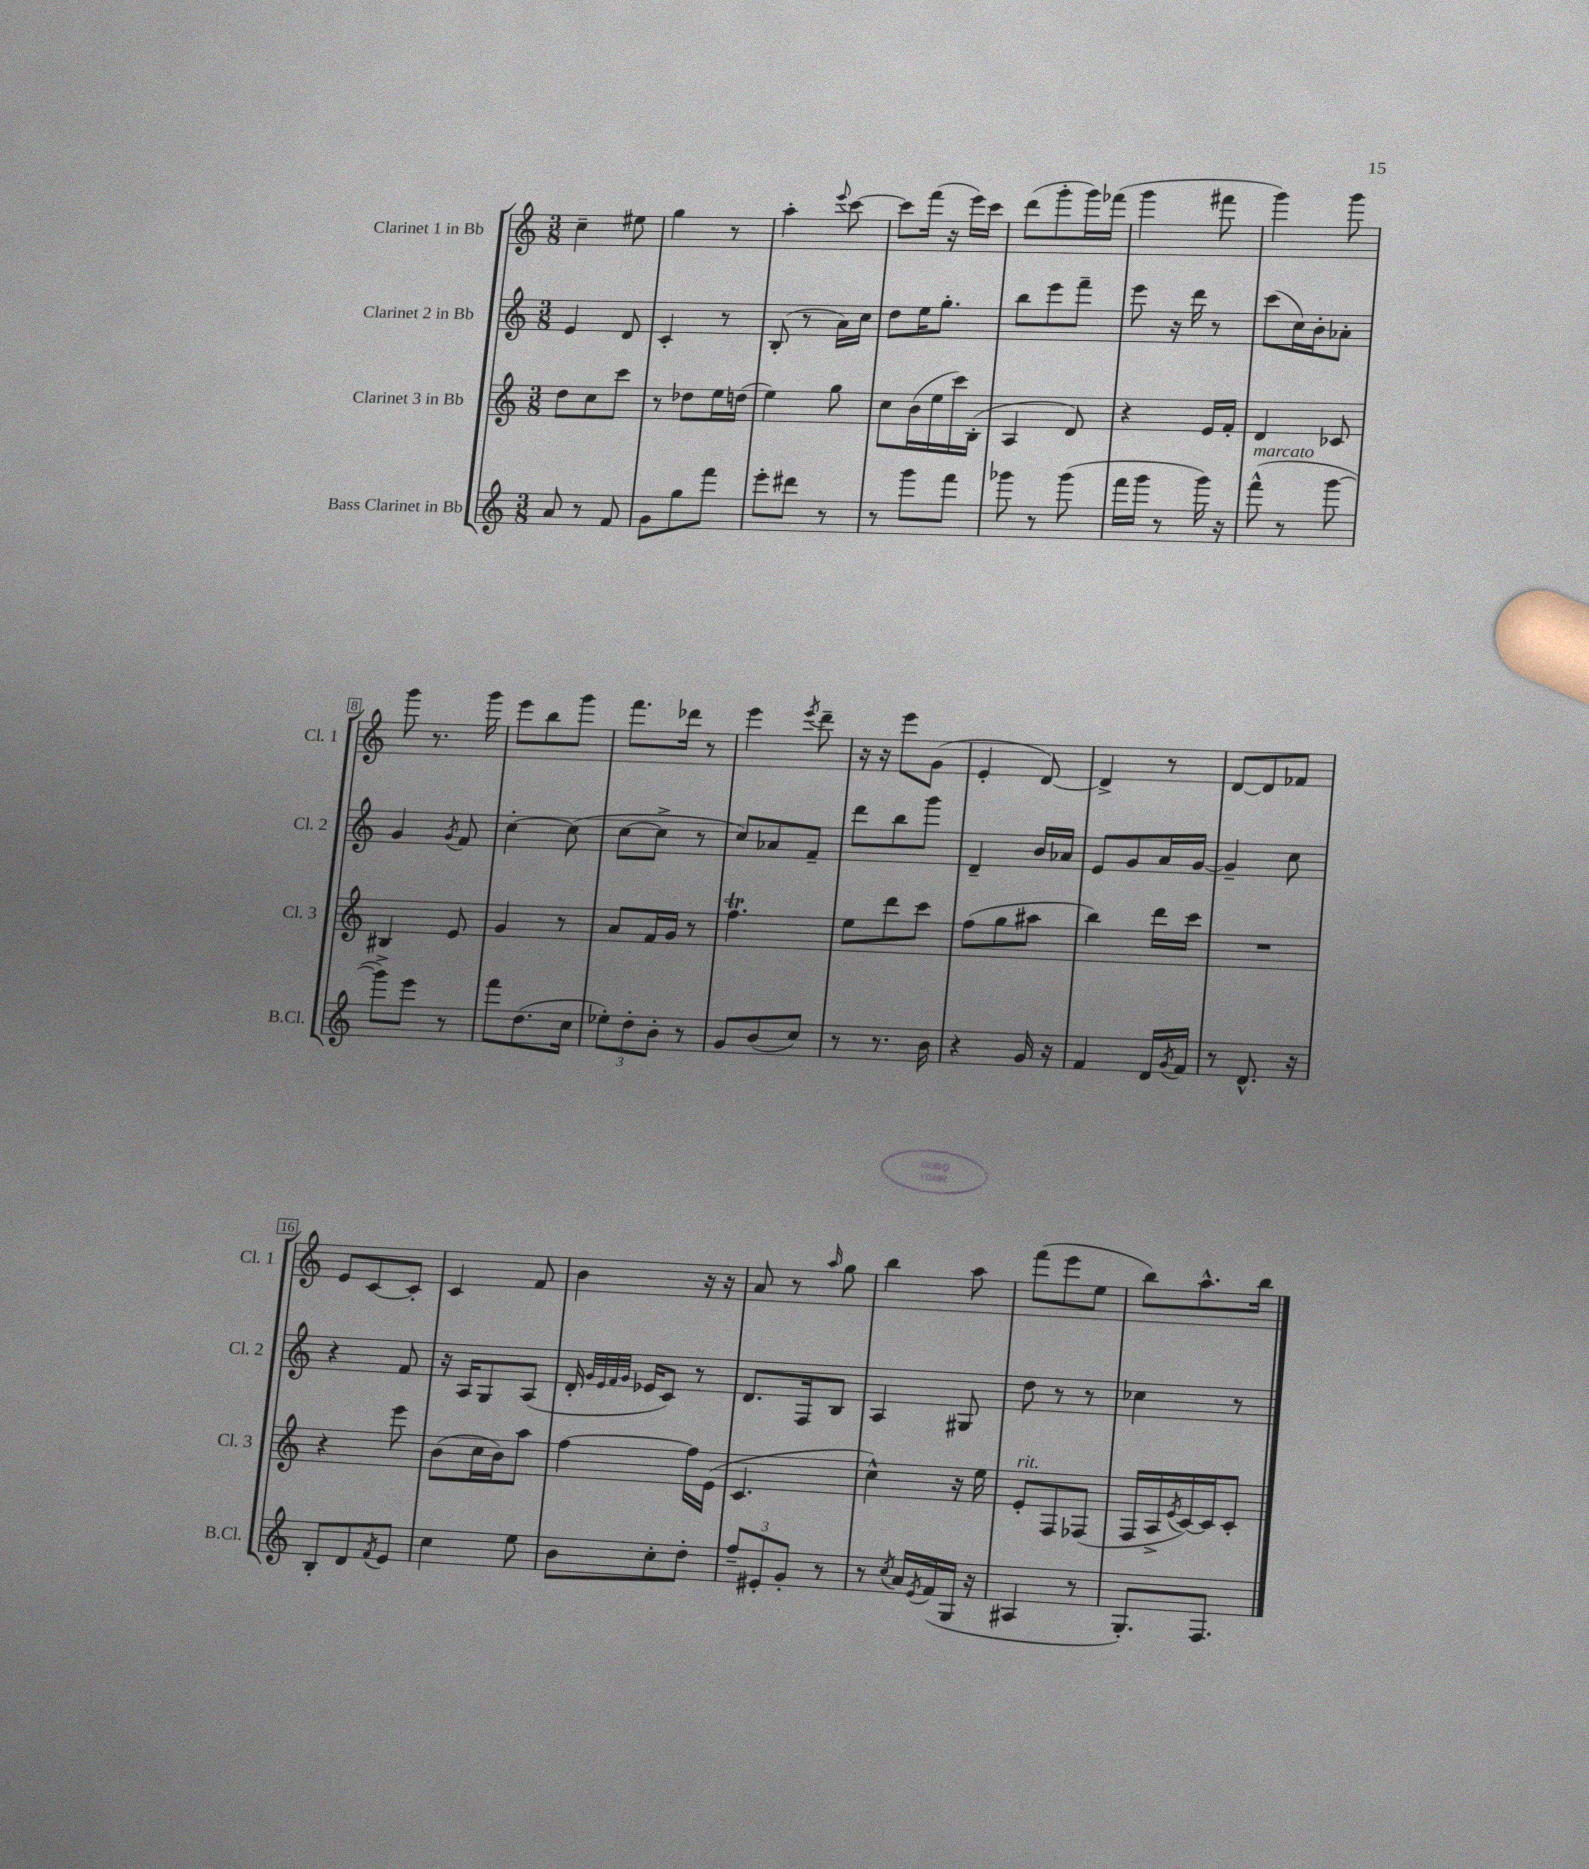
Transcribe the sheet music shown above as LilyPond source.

<<
\new StaffGroup <<
\new Staff = "s0" \with { instrumentName = "Clarinet 1 in Bb" shortInstrumentName = "Cl. 1" } {
    \clef treble \key c \major \numericTimeSignature \time 3/8
    c''4-- eis''8 |
    g''4 r8 |
    a''4-. \appoggiatura { e'''8 } c'''8~ |
    c'''8 f'''16( r16 e'''16) c'''16 |
    d'''8( g'''8-. g'''16) fes'''16( |
    g'''4 fis'''8 |
    g'''4) g'''8 |
    g'''8 r8. g'''16 |
    e'''8 b''8 g'''8 |
    f'''8. des'''16 r8 |
    e'''4 \acciaccatura { e'''8 } d'''8-- |
    r16 r16 e'''8 g'8( |
    e'4-. d'8~) |
    d'4-> r8 |
    d'8~ d'8 fes'8 |
    e'8 c'8~ c'8-. |
    c'4 f'8 |
    b'4 r16 r16 |
    a'8 r8 \grace { a''16 } g''8 |
    b''4 a''8 |
    f'''8( e'''8 e''8 |
    b''8) a''8.-^ b''16 \bar "|." |
}
\new Staff = "s1" \with { instrumentName = "Clarinet 2 in Bb" shortInstrumentName = "Cl. 2" } {
    \clef treble \key c \major \numericTimeSignature \time 3/8
    e'4 d'8 |
    c'4-. r8 |
    b8-.( r8 a'16) c''16 |
    d''8 e''16 g''8.-. |
    b''8 e'''8 f'''8-- |
    e'''8 r16 d'''16 r8 |
    c'''8( c''16) b'16-. aes'8-. |
    g'4 \acciaccatura { g'8 } f'8 |
    c''4~-. c''8( |
    c''8~ c''8-> r8 |
    c''8) aes'8 f'8-- |
    d'''8 b''8 g'''8 |
    d'4-- b'16 aes'16 |
    e'8 g'8 a'16 g'16~ |
    g'4-- c''8 |
    r4 f'8 |
    r16 a16 g8 a8( |
    d'16-. \grace { g'32 e'32 f'32 g'32 } ees'16 c'8) r8 |
    d'8. f16 b8 |
    a4 gis8 |
    d''8 r8 r8 |
    ces''4 r8 \bar "|." |
}
\new Staff = "s2" \with { instrumentName = "Clarinet 3 in Bb" shortInstrumentName = "Cl. 3" } {
    \clef treble \key c \major \numericTimeSignature \time 3/8
    d''8 c''8 c'''8 |
    r8 des''8 e''16 d''16( |
    e''4) g''8 |
    c''8 b'16( e''16 c'''16) b16-.( |
    a4 d'8) |
    r4 e'16 f'16-. |
    d'4 ces'8 |
    bis4 e'8 |
    g'4 r8 |
    a'8 f'16 g'16 r8 |
    f''4.\trill |
    e''8 d'''8 c'''8 |
    f''8( g''8 ais''8 |
    b''4) d'''16 c'''16 |
    R4. |
    r4 e'''8 |
    b'8( c''16 b'16) a''8 |
    f''4~ f''16 e'16( |
    c'4. |
    c''4-^) r16 e''16 |
    e'8-.^\markup { \italic "rit." } f8 fes8( |
    f16 a16-> \acciaccatura { e'8 } c'16~) c'16 c'8-. \bar "|." |
}
\new Staff = "s3" \with { instrumentName = "Bass Clarinet in Bb" shortInstrumentName = "B.Cl." } {
    \clef treble \key c \major \numericTimeSignature \time 3/8
    a'8 r8 f'8 |
    g'8 g''8 f'''8 |
    e'''8-. dis'''8 r8 |
    r8 g'''8 f'''8 |
    ges'''8 r8 ges'''8( |
    f'''16 g'''16 r8 g'''16) r16 |
    f'''8-^^\markup { \italic "marcato" }( r8 g'''8~ |
    g'''8->) e'''8 r8 |
    f'''8 d''8.( c''16 |
    \tuplet 3/2 { ees''8-.) d''8-. b'8-. } r8 |
    g'8 b'8( c''8) |
    r8 r8. b'16 |
    r4 g'16 r16 |
    f'4 d'16 \acciaccatura { g'8 } f'16 |
    r8 d'8.-^ r16 |
    b8-. d'8 \acciaccatura { f'8 } e'8 |
    c''4 e''8 |
    b'8 c''8-. d''8-. |
    \tuplet 3/2 { f''8-- eis'8-. g'8-. } r8 |
    r8 \acciaccatura { c''8 } a'16 \acciaccatura { e'8 } f'16( g16 r16 |
    ais4 r8 |
    g8.-.) f8. \bar "|." |
}
>>
>>
\layout { \context { \Score \override BarNumber.stencil = #(make-stencil-boxer 0.1 0.3 ly:text-interface::print) } }
